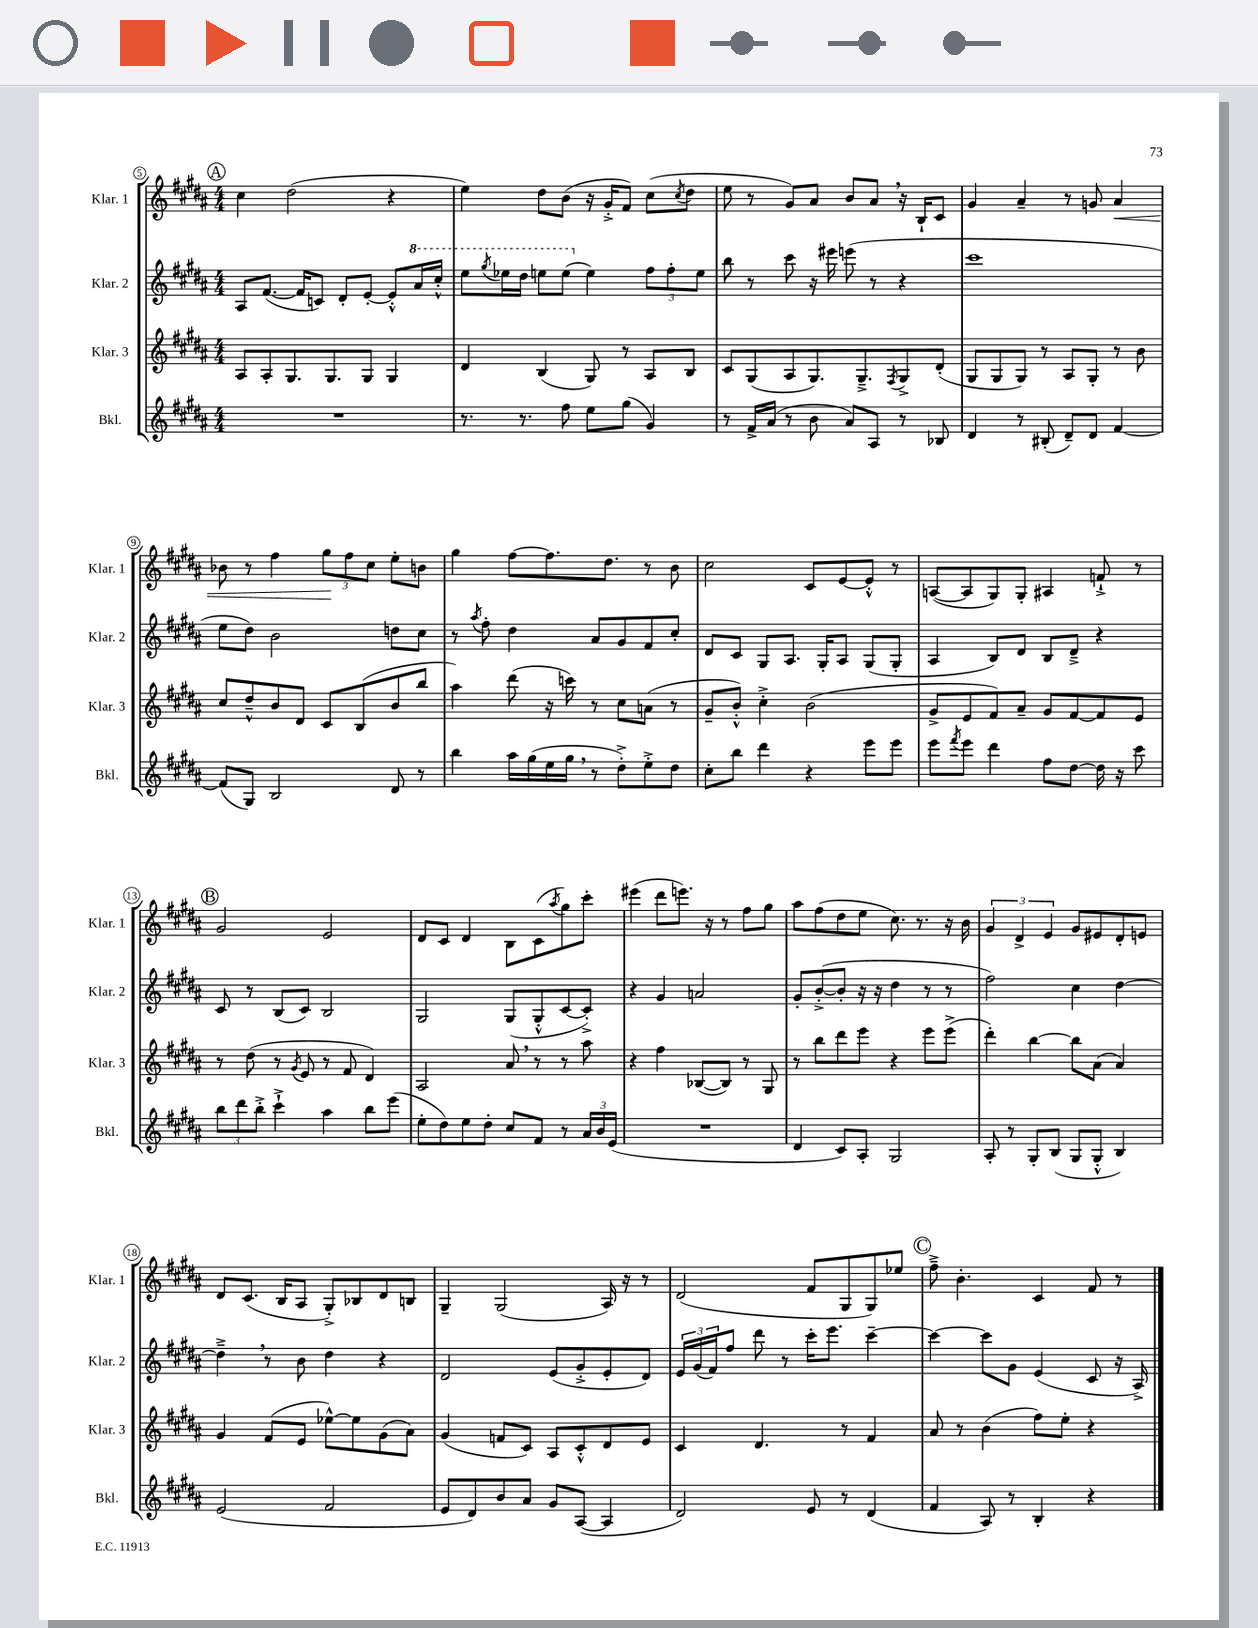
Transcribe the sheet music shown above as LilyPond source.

<<
\new StaffGroup <<
\new Staff = "s0" \with { instrumentName = "Klar. 1" shortInstrumentName = "Klar. 1" } {
    \clef treble \key b \major \numericTimeSignature \time 4/4
    \mark \markup { \circle "A" } cis''4 dis''2( r4 |
    e''4) dis''8 b'8( r16 gis'16-.-> fis'8) cis''8( \acciaccatura { cis''8 } dis''8 |
    e''8 r8 gis'8) ais'8 b'8 ais'8 \breathe r16 b16-! cis'8 |
    gis'4 ais'4-- r8 g'8 ais'4\< |
    bes'8 r8 fis''4 \tuplet 3/2 { gis''8\! fis''8 cis''8 } e''8-. b'8 |
    gis''4 fis''8~ fis''8. dis''8. r8 b'8 |
    cis''2 cis'8 e'8~ e'8-.-^ r8 |
    a8~( a8 gis8) gis8-. ais4 f'8-!-> r8 |
    \mark \markup { \circle "B" } gis'2 e'2 |
    dis'8 cis'8 dis'4 b8 cis'8( \acciaccatura { ais''8 } gis''8) cis'''8-. |
    eis'''4( dis'''8 e'''8.) r16 r8 fis''8 gis''8 |
    ais''8 fis''8( dis''8 e''8 cis''8.) r8. r16 b'16 |
    \tuplet 3/2 { gis'4 dis'4-> e'4 } gis'8 eis'8 dis'8-. e'8 |
    dis'8 cis'8.( b16 ais8 gis8-.->) bes8 dis'8 b8 |
    gis4-- gis2( ais16) r16 r8 |
    dis'2( fis'8 gis8 gis8) ees''8 |
    \mark \markup { \circle "C" } fis''8---> b'4.-. cis'4 fis'8 r8 \bar "|." |
}
\new Staff = "s1" \with { instrumentName = "Klar. 2" shortInstrumentName = "Klar. 2" } {
    \clef treble \key b \major \numericTimeSignature \time 4/4
    \mark \markup { \circle "A" } ais8 fis'8.~( fis'16 c'8) dis'8-. e'8~-. e'8-.-^ \ottava #1 ais''16 cis'''16-.-^ |
    e'''8 \acciaccatura { gis'''8 } ees'''16 dis'''16 e'''8 e'''8( \ottava #0 e''4) \tuplet 3/2 { fis''8 fis''8-. e''8 } |
    b''8 r8 cis'''8 r16 eis'''16 e'''8( r8 r4 |
    cis'''1 |
    e''8 dis''8) b'2 d''8 cis''8 |
    r8 \acciaccatura { ais''8 } fis''8-. dis''4 ais'8 gis'8 fis'8 cis''8-. |
    dis'8 cis'8 gis8 ais8. gis16-. ais8 gis8( gis8-. |
    ais4 b8) dis'8 b8 dis'8---> r4 |
    \mark \markup { \circle "B" } cis'8 r8 b8( cis'8) b2 |
    gis2 gis8( gis8-.-^ cis'8~ cis'8-.->) |
    r4 gis'4 a'2 |
    gis'8-. b'8~-.->( b'8-. r16 r16 dis''4 r8 r8 |
    fis''2) cis''4 dis''4~ |
    dis''4---> \breathe r8 b'8 dis''4 r4 |
    dis'2 e'8( gis'8-.-> e'8-. dis'8) |
    \tuplet 3/2 { e'16 gis'16( fis'16) } fis''8 dis'''8 r8 cis'''16-. e'''8. cis'''4~-- |
    \mark \markup { \circle "C" } cis'''4~ cis'''8 gis'8 e'4( cis'8 r16 ais16->) \bar "|." |
}
\new Staff = "s2" \with { instrumentName = "Klar. 3" shortInstrumentName = "Klar. 3" } {
    \clef treble \key b \major \numericTimeSignature \time 4/4
    \mark \markup { \circle "A" } ais8 ais8-. gis8. gis8. gis8 gis4 |
    dis'4 b4( gis8) r8 ais8 b8 |
    cis'8 gis8( ais8 gis8.) gis8.---> \acciaccatura { fis8 } gis8-> dis'8-.( |
    gis8 gis8 gis8) r8 ais8 gis8-. r8 b'8 |
    cis''8 dis''8---^ b'8 dis'8 cis'8 b8( b'8 b''8 |
    ais''4) dis'''8( r16 c'''16) r8 cis''8 a'8( r8 |
    gis'8-- b'8-.-^) cis''4-.-> b'2( |
    gis'8-> e'8 fis'8) ais'8-- gis'8 fis'8~ fis'8 e'8 |
    \mark \markup { \circle "B" } r8 dis''8( r8 \acciaccatura { gis'8 } e'8 r8 fis'8 dis'4) |
    ais2 ais'8 \breathe r8 r8 ais''8 |
    r4 fis''4 bes8~( bes8) r8 gis8 |
    r8 b''8 dis'''8 e'''8 r4 e'''8 e'''8->( |
    dis'''4-.) b''4~ b''8 ais'8( ais'4) |
    gis'4 fis'8( e'8 ees''8~-^) ees''8 gis'8( ais'8) |
    gis'4( f'8 cis'8) ais8 cis'8-.-^ dis'8 e'8 |
    cis'4 dis'4. r8 fis'4 |
    \mark \markup { \circle "C" } ais'8 r8 b'4( fis''8) e''8-. r4 \bar "|." |
}
\new Staff = "s3" \with { instrumentName = "Bkl." shortInstrumentName = "Bkl." } {
    \clef treble \key b \major \numericTimeSignature \time 4/4
    \mark \markup { \circle "A" } R1 |
    r8. r8. fis''8 e''8 gis''8( gis'4) |
    r8 fis'16-> ais'16( r8 b'8 ais'8) ais8 r8 bes8 |
    dis'4 r8 bis8-.( dis'8--) dis'8 fis'4~ |
    fis'8( gis8) b2 dis'8 r8 |
    b''4 ais''16 gis''16( e''16 gis''16 \breathe r8 dis''8-.->) e''8-.-> dis''8 |
    cis''8-. b''8 dis'''4 r4 e'''8 e'''8 |
    e'''8 \acciaccatura { fis'''8 } e'''8 dis'''4 fis''8 dis''8~ dis''16 r16 cis'''8 |
    \mark \markup { \circle "B" } \tuplet 3/2 { b''8 dis'''8 b''8-.-> } cis'''4-!-> ais''4 b''8 e'''8( |
    e''8-. dis''8) e''8 dis''8-. cis''8 fis'8 r8 \tuplet 3/2 { ais'16 b'16 e'16( } |
    R1 |
    dis'4 cis'8) ais8-. gis2 |
    ais8-. r8 gis8-. b8( gis8 gis8-.-^ b4) |
    e'2( fis'2 |
    e'8 dis'8) b'8 ais'8 gis'8 ais8~( ais4 |
    dis'2) e'8 r8 dis'4( |
    \mark \markup { \circle "C" } fis'4 ais8) r8 b4-. r4 \bar "|." |
}
>>
>>
\layout { \context { \Score currentBarNumber = #5 \override BarNumber.stencil = #(make-stencil-circler 0.1 0.3 ly:text-interface::print) } }
